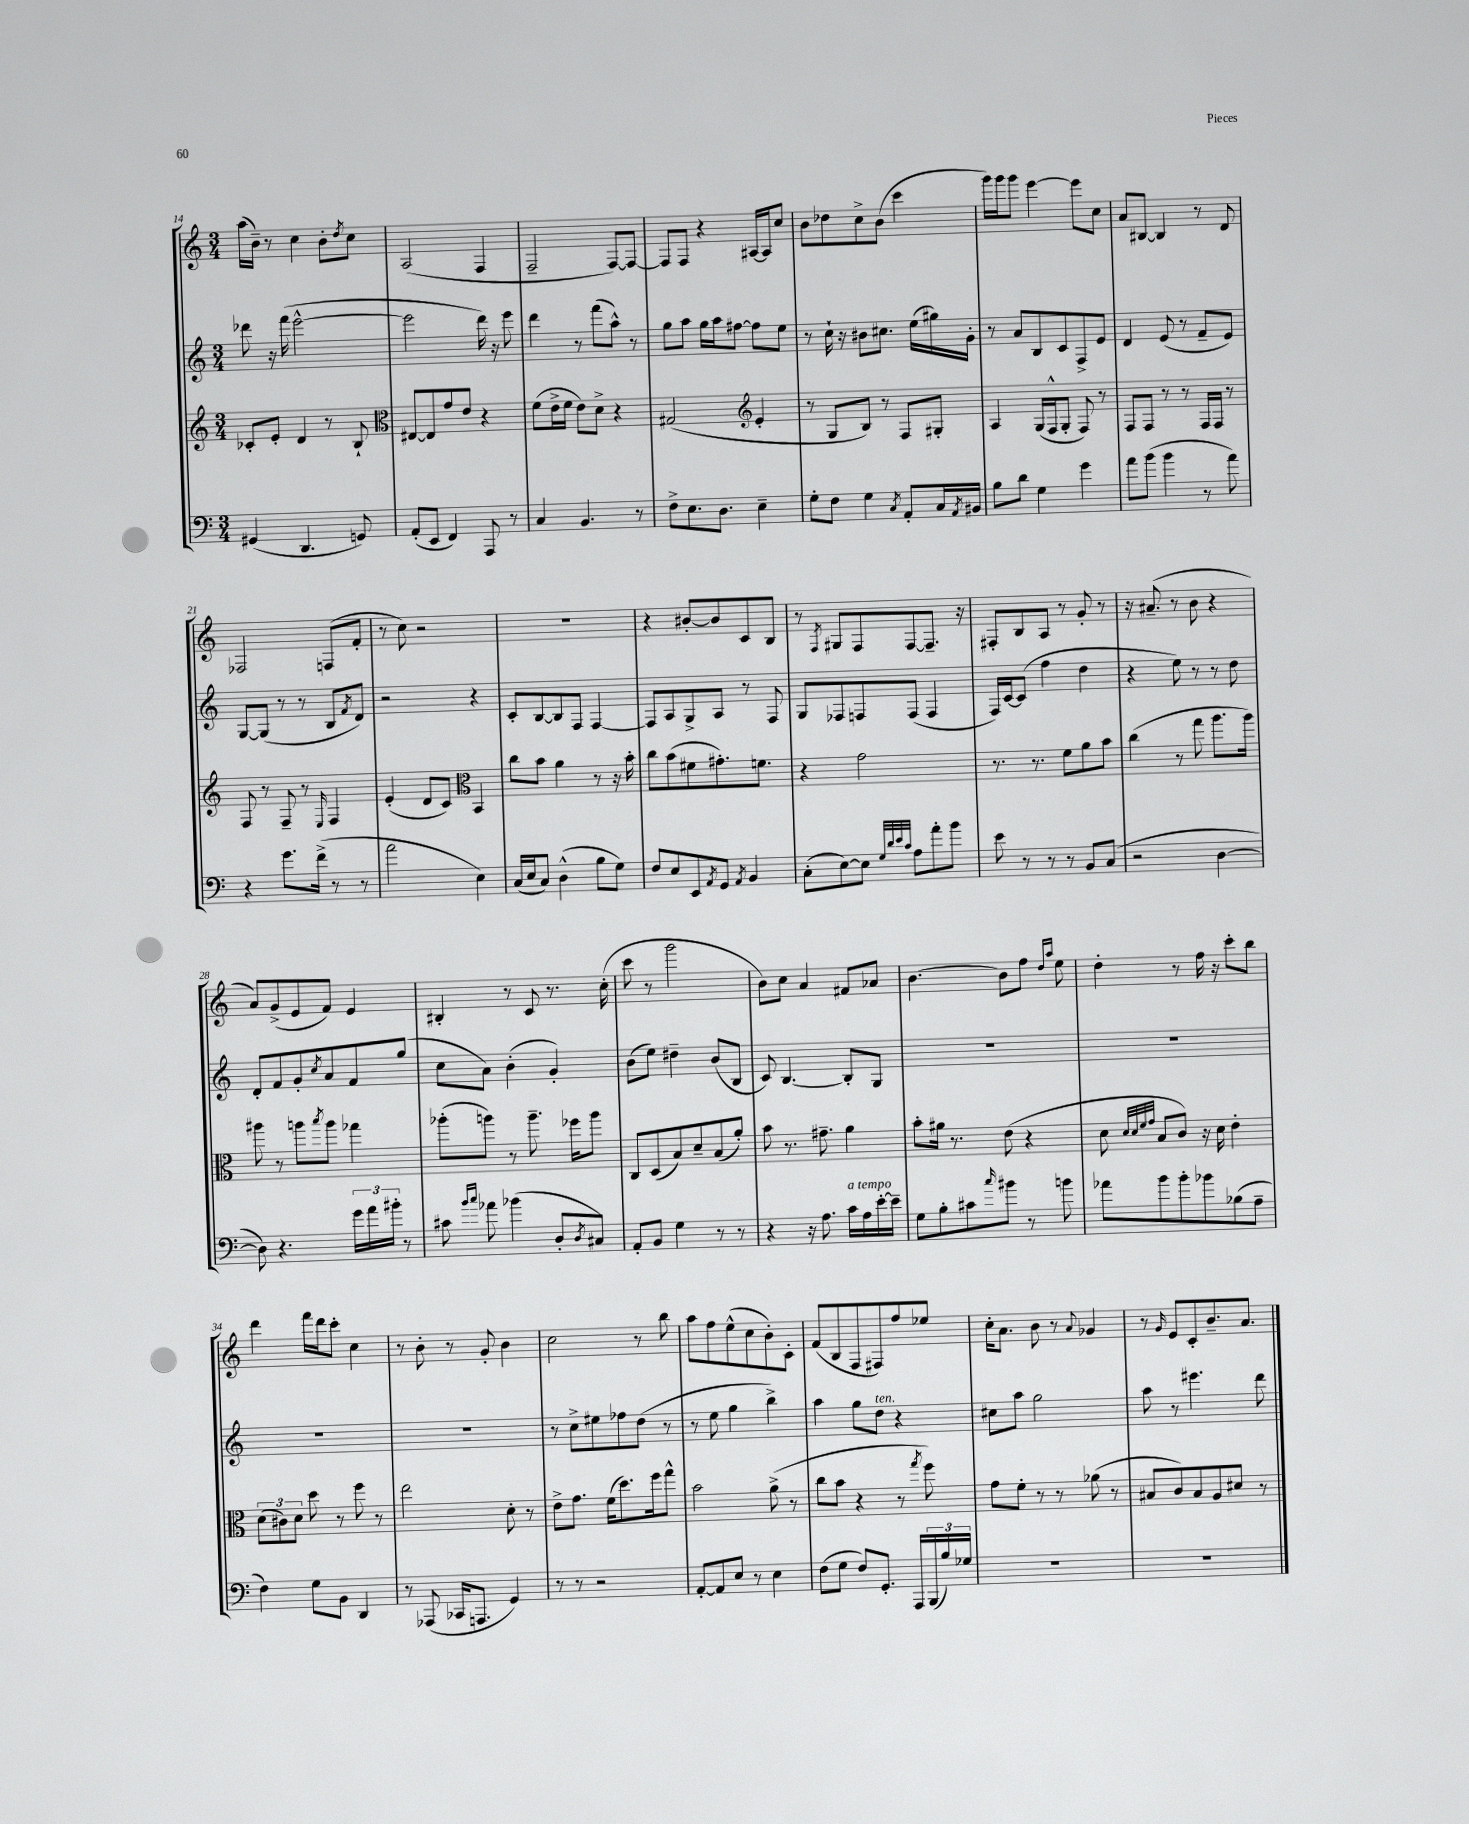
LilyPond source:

<<
\new StaffGroup <<
\new Staff = "s0" {
    \clef treble \key c \major \numericTimeSignature \time 3/4
    a''16( b'16--) r8 c''4 b'8-. \acciaccatura { d''8 } c''8 |
    a2( f4 |
    f2-- f8~) f8~ |
    f8 f8 r4 ais16~ ais16 c''8 |
    b'8 des''8 c''8-> b'8( c'''4 |
    g'''16) g'''16 g'''8 e'''4~ e'''8 c''8 |
    a'8 bis8~ bis4 r8 d'8 |
    fes2 f8( f'8-. |
    r8 c''8) r2 |
    R2. |
    r4 bis'8~-. bis'8 c'8 b8 |
    r8 \acciaccatura { f8 } gis8 f8 f8~ f8.-- r16 |
    fis8-. b8 a8 r8 g'8-. r8 |
    r16 ais'8.--( r8 b'8 r4 |
    a'8) g'8->( e'8 f'8) e'4 |
    bis4-. r8 c'8 r8. c''16-.( |
    c'''8 r8 g'''2 |
    b'8) c''8 a'4 fis'8 aes'8 |
    b'4.~ b'8 f''8 \grace { d''16 a''16 } e''8 |
    d''4-. r8 f''16 r16 c'''8-. b''8 |
    d'''4 f'''16 d'''16 c'''8-. c''4 |
    r8 b'8-. r8 g'8-. b'4 |
    c''2 r8 b''8 |
    a''8 f''8 e''8-^( c''8 b'8-.) c'8-. |
    f'8( b8 f8 fis8) f''8 ees''8 |
    c''16-. a'8. b'8 r8 \appoggiatura { a'8 } ges'4 |
    r8 \grace { g'16 } e'8 c'8-. b'8.-- a'8. \bar "|." |
}
\new Staff = "s1" {
    \clef treble \key c \major \numericTimeSignature \time 3/4
    des'''8 r16 f'''16( e'''2~-^ |
    e'''2 d'''16) r16 e'''8 |
    d'''4 r8 f'''8( a''8-^) r8 |
    g''8 a''8 g''16 a''16 fis''8~ fis''8 e''8 |
    r8 c''16-! r16 bis'8 cis''8. e''16( gis''16) g'16-. |
    r8 a'8 b8 c'8 f8-> e'8 |
    d'4 e'8( r8 f'8-- e'8) |
    g8~ g8( r8 r8 b8 \acciaccatura { f'8 } d'8) |
    r2 r4 |
    c'8-. b8~ b8 f8 f4~ |
    f8 a8 g8-> a8 r8 f8 |
    g8 fes8 f8 f8( f4 |
    f16) c'16~ c'8( f''4 d''4 |
    r4 e''8) r8 r8 d''8 |
    d'8-. f'8 g'8-. \acciaccatura { c''8 } a'8 f'8 g''8( |
    c''8 a'8) b'4-.( g'4-.) |
    b'8( e''8) dis''4-- b'8( b8 |
    c'8) b4.~ b8-. g8 |
    R2. |
    R2. |
    R2. |
    R2. |
    r8 c''8-> eis''8 fes''8 d''8( r8 |
    r8 e''8 g''4 b''4->) |
    a''4 g''8 d''8^\markup { \italic "ten." } r4 |
    cis''8 a''8 g''2 |
    a''8 r8 eis'''4. d'''8 \bar "|." |
}
\new Staff = "s2" {
    \clef treble \key c \major \numericTimeSignature \time 3/4
    ces'8-. e'8-. d'4 r8 b8-! |
    \clef alto eis8~ eis8 g'8 e'8 r4 |
    f'8( e'16-> f'16 e'8) d'8-> r4 |
    gis2( \clef treble e'4-. |
    r8 g8 b8) r8 f8 gis8-. |
    a4 g16( f16-^ g8-. f8) r8 |
    f8 f8 r8 r8 f16 f16 r8 |
    f8 r8 f8-- r8 \grace { e16 } f4 |
    e'4-.( d'8 c'8) \clef alto b,4 |
    c''8 b'8 a'4 r8 r16 b'16-. |
    c''8 b'8( fis'8 gis'8.-.) f'8. |
    r4 g'2 |
    r8. r8. f'8 a'8 b'8 |
    c''4( r8 g''8 a''8. a''16) |
    ais''8 r8 a''8 \acciaccatura { b''8 } a''8 ges''4 |
    aes''8-.( a''8) r8 a''8.-- fes''16 a''8 |
    c8 d8( b8) d'8-- b8( a'8-.) |
    b'8 r8. gis'8.-- a'4 |
    b'8-. ais'16 r8. e'8( r4 |
    d'8 \grace { d'32 d'32 f'32 g'32 } b8 c'8) r16 d'16 e'4-. |
    \tuplet 3/2 { d'8( cis'8) d'8 } d''8 r8 f''8 r8 |
    e''2 d'8-. r8 |
    e'8-> g'8. f'16( d''8.) f''16 g''8-^ |
    b'2 a'8->( r8 |
    c''8 b'8 r4 r8 \acciaccatura { g''8 } f''8) |
    g'8 f'8-. r8 r8 aes'8( r8 |
    bis8 c'8) bis8 a8 dis'8 r8 \bar "|." |
}
\new Staff = "s3" {
    \clef bass \key c \major \numericTimeSignature \time 3/4
    gis,4( d,4. g,8) |
    a,8-.( e,8 f,4) a,,8 r8 |
    c4 b,4. r8 |
    f8-> e8. d8. e4-- |
    g8-. f8 g4 \acciaccatura { c8 } a,8-. c16 \acciaccatura { a,8 } bis,16 |
    b8 d'8 g4 g'4 |
    a'8 b'8( b'4 r8 a'8) |
    r4 g'8. f'16->( r8 r8 |
    a'2 e4) |
    c16( e16 c8) d4-^( b8 g8) |
    f8 e8 e,8 \acciaccatura { a,8 } g,8 \acciaccatura { a,8 } b,4 |
    c8-.( e8~) e8 \grace { g32 d'32 e'32 c'32 } a8 a'8-. b'8 |
    e'8 r8 r8 r8 b,8 c8( |
    r2 d4~ |
    d8) r4. \tuplet 3/2 { g'16 a'16 bis'16-. } r8 |
    cis'8 \grace { b'16 c''16 } aes'8 bes'4( d8-. \acciaccatura { d8 } cis8) |
    a,8-. b,8 g4 r8 r8 |
    r4 r16 a8. c'16^\markup { \italic "a tempo" } a16 e'16~-. e'16-- |
    g8 b8-. cis'8 \grace { c''16 } bis'8 r8 b'8 |
    aes'8 b'8 b'8-. bes'8 bes8( a8-- |
    f4) g8 b,8 d,4 |
    r8 aes,,8( ces,16 a,,8. g,4) |
    r8 r8 r2 |
    a,8~-. a,8 e8 r8 e4 |
    f8( g8 f8) g,8.-. a,,16 \tuplet 3/2 { b,,16( b16) ges16 } |
    R2. |
    R2. \bar "|." |
}
>>
>>
\layout { \context { \Score currentBarNumber = #14 } }
